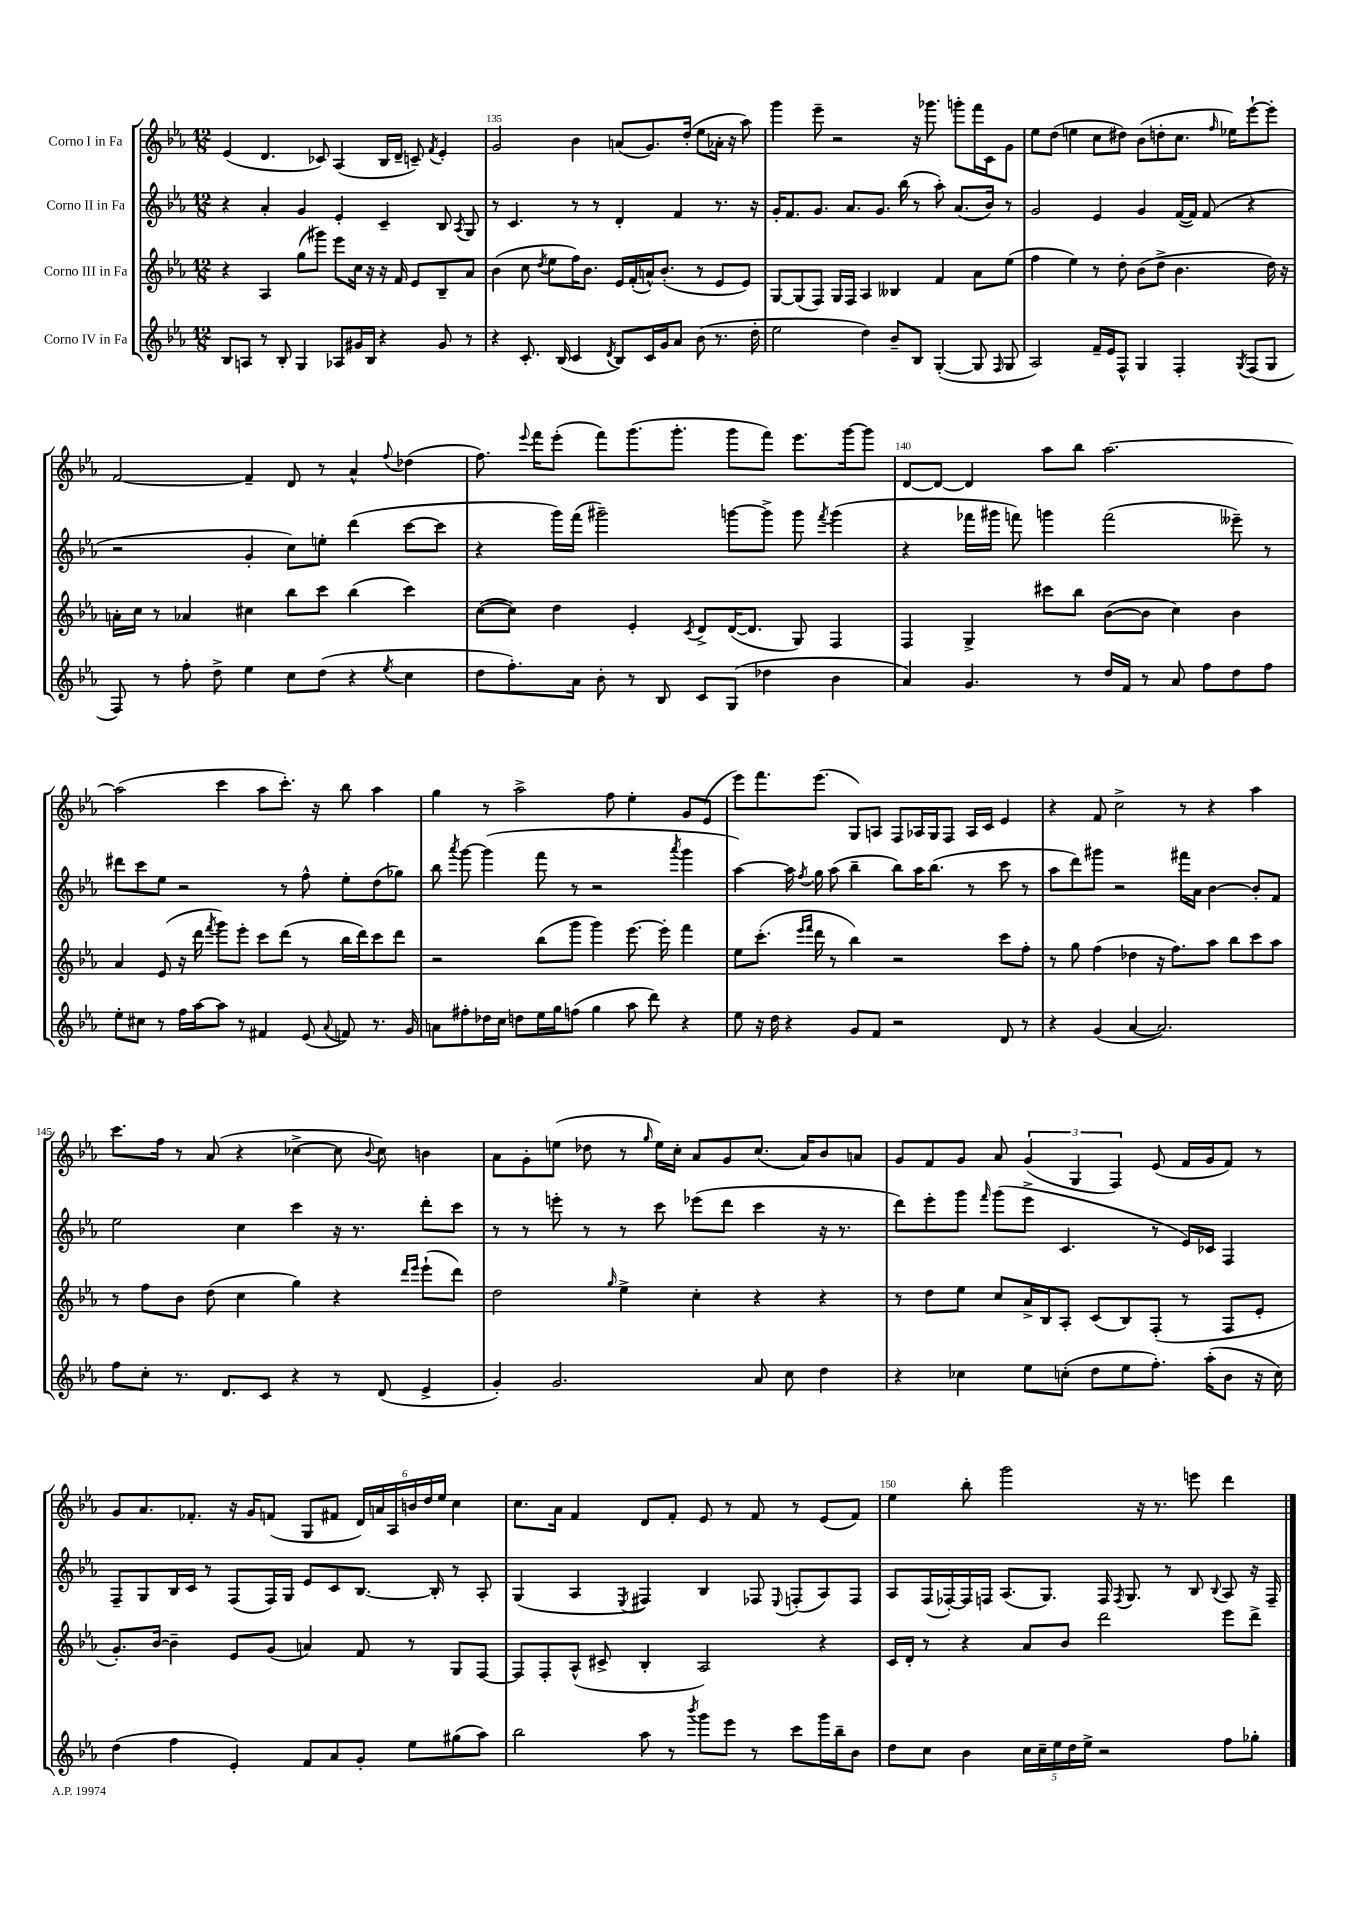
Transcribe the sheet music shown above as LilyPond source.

<<
\new StaffGroup <<
\new Staff = "s0" \with { instrumentName = "Corno I in Fa" } {
    \clef treble \key ees \major \numericTimeSignature \time 12/8
    \autoBeamOff ees'4( d'4. ces'8) aes4( bes16[ d'16]-- c'8--) \acciaccatura { f'8 } ees'4-. |
    g'2 bes'4 a'8[( g'8.) d''16]-.( ees''8[ aes'16]-. r16 aes''8) |
    g'''4 ees'''8-- r2 r16 ges'''8. g'''8[-. f'''16 c'16 g'8] |
    ees''8[ d''8]( e''4 c''8[ dis''8]) bes'8[( d''8-. c''8.] \grace { f''16 } ees''16[) ees'''8~-! ees'''8]-. |
    f'2~ f'4-- d'8 r8 aes'4-^ \appoggiatura { f''8 } des''4( |
    f''8.) \appoggiatura { ees'''8 } f'''16[ ees'''8]-.( f'''8[) g'''8.( g'''8.]-. g'''8[ f'''8]) ees'''8.[ g'''16~ g'''8] |
    d'8[~ d'8]~ d'4 aes''8[ bes''8] aes''2.~ |
    aes''2( c'''4 aes''8[ c'''8.]-.) r16 bes''8 aes''4 |
    g''4 r8 aes''2-> f''8 ees''4-. g'8[ ees'8]( |
    ees'''8[) f'''8. ees'''8.]( g8[) a8] f8[ aes16 g16 f8] aes16[ c'16] ees'4 |
    r4 f'8 c''2-> r8 r4 aes''4 |
    c'''8.[ f''16] r8 aes'8( r4 ces''4~-> ces''8 \appoggiatura { bes'8 } ces''8) b'4 |
    aes'8[ g'8-. e''8]( des''8 r8 \grace { g''16 } e''16[) c''16]-. aes'8[ g'8 c''8.]( aes'16[) bes'8 a'8] |
    g'8[ f'8 g'8] aes'8 \tuplet 3/2 { g'4( g4 f4) } ees'8( f'16[ g'16 f'8]) r8 |
    g'8[ aes'8. fes'8.]-. r16 g'16[ f'8]( g8[ fis'8] \tuplet 6/4 { d'16[) a'16 aes16 b'16 d''16 ees''16] } c''4 |
    c''8.[ aes'16] f'4 d'8[ f'8]-. ees'8 r8 f'8 r8 ees'8[( f'8]) |
    ees''4 bes''8-. g'''2 r16 r8. e'''8 d'''4 \bar "|." |
}
\new Staff = "s1" \with { instrumentName = "Corno II in Fa" } {
    \clef treble \key ees \major \numericTimeSignature \time 12/8
    \autoBeamOff r4 aes'4-. g'4 ees'4-. c'4-- bes8 \acciaccatura { aes8 } g8 |
    r8 c'4. r8 r8 d'4-. f'4 r8. r16 |
    g'16[-. f'8. g'8.] aes'8.[ g'8.] bes''16( r8 aes''8-.) aes'8.[( bes'16]) r8 |
    g'2 ees'4 g'4 f'16[~( f'16]) f'8( r4 |
    r2 g'4-. c''8[) e''8]-. d'''4( c'''8[~ c'''8] |
    r4 g'''16[) f'''16]( gis'''2--) g'''8[~ g'''8]-> g'''8 \acciaccatura { f'''8 } g'''4( |
    r4 fes'''16[ gis'''16] f'''8) g'''4 f'''2( eeses'''8--) r8 |
    dis'''8[ c'''8 ees''8] r2 r8 f''8-^ ees''8[-. d''8( ges''8]) |
    bes''8 \acciaccatura { aes'''8 } g'''8~ g'''4( f'''8 r8 r2 \acciaccatura { aes'''8 } g'''4 |
    aes''4~) aes''16 \acciaccatura { f''8 } g''16 aes''8( bes''4-- bes''8[) aes''16 bes''8.]( r8 c'''8 r8 |
    aes''8[ d'''8) gis'''8] r2 fis'''16[ aes'16] bes'4~ bes'8[-. f'8] |
    ees''2 c''4 c'''4 r16 r8. d'''8[-. c'''8] |
    r8 r8 e'''8-. r8 r8 c'''8 ees'''8[( d'''8] c'''4 r16 r8. |
    d'''8[) ees'''8-. g'''8] \grace { f'''16 } g'''8[( ees'''8]-> c'4. r8 ees'16[) ces'16] f4 |
    f8[-- g8 bes16 c'16] r8 f8[( f16) g16] ees'8[ c'8 bes8.]~ bes16-. r8 aes8-. |
    g4( aes4 \acciaccatura { ees8 } fis4) bes4 fes8 \appoggiatura { ees8 } f8[-.( aes8) f8] |
    aes8[ f16( fes16~-.) fes16 f16] aes8.[( g8.]) f16 \acciaccatura { f8 } g8. r8 bes8 \appoggiatura { bes8 } aes8 r16 f16-- \bar "|." |
}
\new Staff = "s2" \with { instrumentName = "Corno III in Fa" } {
    \clef treble \key ees \major \numericTimeSignature \time 12/8
    \autoBeamOff r4 aes4 g''8[( gis'''8]) ees'''8[ c''16] r16 r16 f'16 ees'8[ bes8-- aes'8] |
    bes'4( c''8 \acciaccatura { d''8 } ees''8[ f''16) bes'8.] ees'16[ f'16-.( a'16-^) bes'8.]-.( r8 ees'8[ ees'8]) |
    g8[~ g8( f8]) g16[ f16] aes4 beses4 f'4 aes'8[ ees''8]( |
    f''4 ees''4) r8 d''8-. bes'8[( d''8]-> bes'4. d''16) r16 |
    a'16[-. c''16] r8 aes'4 cis''4 bes''8[ c'''8] bes''4( c'''4) |
    c''8[~( c''8]) d''4 ees'4-. \acciaccatura { c'8 } d'8[-> d'16~( d'8.] g8) f4 |
    f4 g4-> cis'''8[ bes''8] bes'8[~( bes'8] c''4) bes'4 |
    aes'4 ees'8( r16 d'''16 \acciaccatura { f'''8 } g'''8[) ees'''8]-. c'''8[ d'''8]( r8 bes''16[ d'''16) c'''8 d'''8] |
    r2 bes''8[( g'''8] g'''4) ees'''8.~ ees'''16-. f'''4 |
    ees''8[ c'''8.]-.( \grace { ees'''16[ f'''16] } d'''16 r8 bes''4) r2 c'''8[ f''8]-. |
    r8 g''8 f''4( des''4 r16 f''8.[) aes''8] bes''8[ c'''8 aes''8] |
    r8 f''8[ bes'8] d''8( c''4 g''4) r4 \grace { d'''16[ ees'''16] } ees'''8[-!( d'''8]) |
    d''2 \grace { g''16 } ees''4-> c''4-. r4 r4 |
    r8 d''8[ ees''8] c''8[ aes'16-> bes16 aes8]-. c'8[( bes8) f8]-.( r8 f8[ ees'8]-. |
    g'8.[-.) bes'16]~ bes'4-- ees'8[ g'8]( a'4) f'8 r8 g8[ f8]~ |
    f8[ f8-. aes8]-^( cis'8-> bes4-. aes2) r4 |
    c'16[ d'16]-. r8 r4 aes'8[ bes'8] d'''2 ees'''8[ d'''8]-> \bar "|." |
}
\new Staff = "s3" \with { instrumentName = "Corno IV in Fa" } {
    \clef treble \key ees \major \numericTimeSignature \time 12/8
    \autoBeamOff bes8[ a8] r8 bes8-. g4 aes8[ gis'16 bes16] r4 gis'8 r8 |
    r4 c'8.-. bes16( c'4 \acciaccatura { d'8 } bes8[) c'16 g'16 aes'8] bes'8( r8. d''16-. |
    ees''2 d''4) bes'8[-- bes8] g4~-.( g8 \grace { f16 } g8 |
    aes2) f'16[-- ees'16 f8]-^ g4 f4-. \acciaccatura { g8 } f8[( g8] |
    f8) r8 f''8-. d''8-> ees''4 c''8[ d''8]( r4 \acciaccatura { ees''8 } c''4 |
    d''8[ f''8.-.) aes'16] bes'8-. r8 bes8 c'8[ g8]( des''4 bes'4 |
    aes'4) g'4. r8 d''16[ f'16] r8 aes'8 f''8[ d''8 f''8] |
    ees''8[-. cis''8] r8 f''16[ aes''16~ aes''8] r8 fis'4 ees'8( \appoggiatura { aes'8 } f'8) r8. g'16 |
    a'8[ fis''8-. des''16 c''16] d''8[ ees''16 g''16 f''8]( g''4 aes''8 d'''8) r4 |
    ees''8 r16 d''16 r4 g'8[ f'8] r2 d'8 r8 |
    r4 g'4( aes'4~ aes'2.) |
    f''8[ c''8]-. r8. d'8.[ c'8] r4 r8 d'8( ees'4-> |
    g'4-.) g'2. aes'8 c''8 d''4 |
    r4 ces''4 ees''8[ c''8]-.( d''8[ ees''8 f''8.]-.) aes''16[-.( bes'8] r16 c''16) |
    d''4( f''4 ees'4-.) f'8[ aes'8 g'8]-. ees''8[ gis''8( aes''8]) |
    bes''2 aes''8 r8 \acciaccatura { bes'''8 } g'''8[ ees'''8] r8 c'''8[ g'''16 bes''16-- bes'8] |
    d''8[ c''8] bes'4 \tuplet 5/4 { c''16[ c''16-- ees''16 d''16 ees''16]-> } r2 f''8[ ges''8]-. \bar "|." |
}
>>
>>
\layout { \context { \Score currentBarNumber = #134 \override BarNumber.break-visibility = ##(#f #t #t) barNumberVisibility = #(every-nth-bar-number-visible 5) } }
